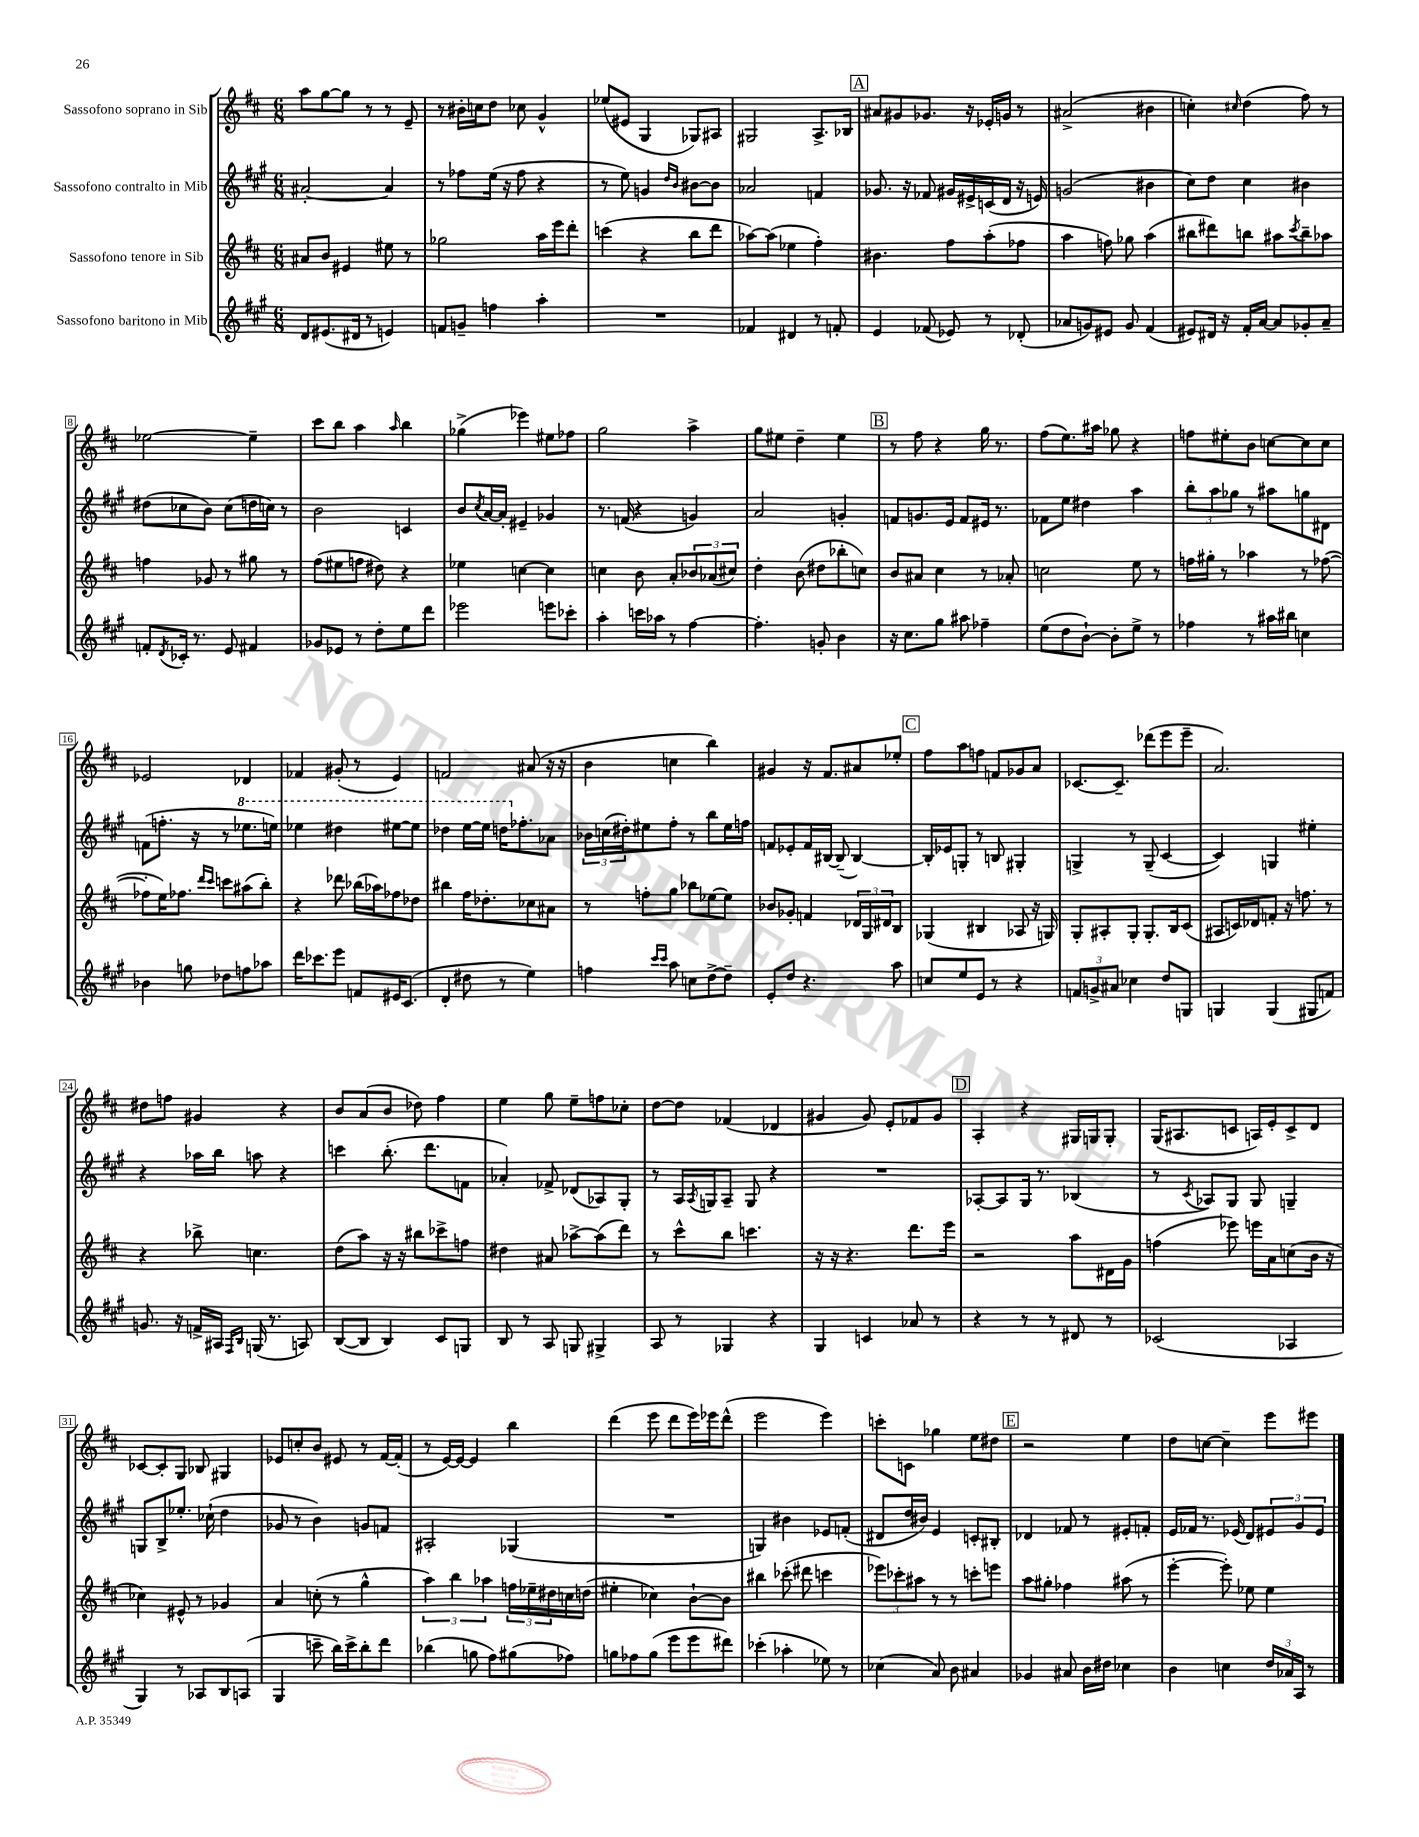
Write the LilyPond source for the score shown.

<<
\new StaffGroup <<
\new Staff = "s0" \with { instrumentName = "Sassofono soprano in Sib" } {
    \clef treble \key d \major \numericTimeSignature \time 6/8
    a''8 g''8~ g''8 r8 r8 e'8-- |
    r8 bis'16-. c''16 d''8 ces''8 g'4-^ |
    ees''8( eis'8 g4 ges8) ais8 |
    gis2 a8.-> bes16 |
    \mark \markup { \box "A" } ais'8 gis'8 ges'8. r16 ees'16-. g'16 r8 |
    ais'2->( bis'4 |
    c''4-.) \grace { cis''16 } d''4( fis''8) r8 |
    ees''2~ ees''4-- |
    cis'''8 b''8 a''4 \grace { a''16 } b''4 |
    ges''4->( ees'''4) eis''8 fes''8 |
    g''2 a''4-> |
    g''8 eis''8 d''4-- eis''4 |
    \mark \markup { \box "B" } r8 fis''8 r4 g''16 r8. |
    fis''8( e''8.) ais''16 ges''8 r4 |
    f''8 eis''8-. b'8 c''8~ c''8 c''8 |
    ees'2 des'4 |
    fes'4 gis'8-.( r8 e'4) |
    f'2 ais'8( r16 r16 |
    b'4 c''4 b''4) |
    gis'4 r16 fis'8. ais'8 ees''8-. |
    \mark \markup { \box "C" } fis''8 a''8 f''8 f'8 ges'8 a'8 |
    ces'8.~ ces'8.-- des'''8( e'''8 e'''8-- |
    a'2.) |
    dis''8 f''8 gis'4 r4 |
    b'8 a'8( b'8 des''8) fis''4 |
    e''4 g''8 e''8-- f''8 ces''8-. |
    d''8~ d''8 fes'4( des'4 |
    gis'4 gis'8) e'8-. fes'8 gis'8 |
    \mark \markup { \box "D" } a4-. r4 gis16 g16 g8-. |
    g16( ais8. c'8 a16) e'16-. c'8-> d'8 |
    ces'8~ ces'8-. g8 bes8 gis4 |
    ees'8 c''8-. b'8 eis'8 r8 fis'16~ fis'16-.( |
    r8 e'16~) e'16~ e'4 b''4 |
    d'''4( e'''8 d'''8 e'''16) ees'''16 d'''8-^( |
    e'''2 e'''4) |
    c'''8-. c'8 ges''4 e''8 dis''8 |
    \mark \markup { \box "E" } r2 e''4 |
    d''8 c''8~ c''4-- e'''8 eis'''8 \bar "|." |
}
\new Staff = "s1" \with { instrumentName = "Sassofono contralto in Mib" } {
    \clef treble \key a \major \numericTimeSignature \time 6/8
    ais'2~-. ais'4 |
    r8 fes''8 e''16( r16 fes''8 r4 |
    r8 e''8) g'4 \grace { d''16 b'16 } bis'8~ bis'8 |
    aes'2 f'4 |
    \mark \markup { \box "A" } ges'8. r16 fes'8 gis'16 eis'16-> c'16( d'16 r16 e'16) |
    g'2( bis'4 |
    cis''8) d''8 cis''4 bis'4 |
    dis''8( ces''8 b'8) ces''8( d''16 c''16) r8 |
    b'2 c'4 |
    b'8 \acciaccatura { cis''8 } a'16~ a'16-. eis'4-- ges'4 |
    r8. f'16( r4 g'4) |
    a'2 g'4-. |
    \mark \markup { \box "B" } f'8 g'8. e'16 f'8 eis'16 r8. |
    fes'8 e''8 dis''4 a''4 |
    \tuplet 3/2 { b''8-. a''8 ges''8 } r8 ais''8 g''8 dis'8 |
    f'8( f''8.-. r16 r8 \ottava #1 ees'''8. e'''16) |
    ees'''4 dis'''4 eis'''8~ eis'''8 |
    des'''4 e'''16~ e'''16 d'''16 \ottava #0 fes''8.-. aes'8 |
    \tuplet 3/2 { bes'16 c''16( dis''16-.) } eis''8 fis''8-. r8 b''8 eis''16 f''16 |
    f'8 ees'8-. f'16 bis16~ bis8--( bis4~) |
    \mark \markup { \box "C" } bis16-. ees'16 g8-. r8 b8 gis4-. |
    g4-> r8 g8--( cis'4~ |
    cis'4) g4 eis''4-. |
    r4 aes''16 b''16 a''8 r4 |
    c'''4 b''8.-.( d'''8. f'8 |
    aes'4-.) fes'8-> des'8( aes8) gis8-. |
    r8 a16 \acciaccatura { a8 } g16 a8-- g8 r4 |
    R2. |
    \mark \markup { \box "D" } aes8~-. aes8 gis16 r8. bes4( |
    r8 \acciaccatura { cis'8 } aes8) gis8 gis8 g4-- |
    g8 b8-> ees''8.-. ces''16-!( d''4 |
    ges'8 r8 b'4) g'8 f'8 |
    ais2-. ges4( |
    R2. |
    g4) bis'4 ees'8 f'8-.( |
    dis'8 d''16 bis'16) e'4 c'8-. bis8-. |
    \mark \markup { \box "E" } des'4 fes'8 r8 eis'8-. f'8-. |
    e'16 fes'16 r8. ees'16( d'8) \tuplet 3/2 { eis'8 gis'8 eis'8 } \bar "|." |
}
\new Staff = "s2" \with { instrumentName = "Sassofono tenore in Sib" } {
    \clef treble \key d \major \numericTimeSignature \time 6/8
    ais'8 b'8 eis'4 eis''8 r8 |
    ges''2 a''16 e'''16 d'''8-. |
    c'''4( r4 b''8 d'''8 |
    aes''8~) aes''8( ees''4 fis''4-.) |
    \mark \markup { \box "A" } bis'4. fis''8 a''8-.( fes''8 |
    a''4 f''8) ges''8 a''4( |
    bis''8 dis'''8) b''8 ais''8 \acciaccatura { cis'''8 } b''8-- aes''8 |
    f''4 ges'8 r8 gis''8 r8 |
    fis''8( eis''8 f''8 dis''8) r4 |
    ees''4 c''4~ c''4 |
    c''4 b'8 a'8-. \tuplet 3/2 { bes'8 aes'8( cis''8) } |
    d''4-. b'8( dis''8 bes''8-. c''8) |
    \mark \markup { \box "B" } b'8 ais'8 cis''4 r8 aes'8-. |
    c''2 e''8 r8 |
    f''16 gis''16-. r8 aes''4 r8 fes''8~( |
    fes''8-. e''16) fes''8. \grace { d'''16 cis'''16 } c'''8 ais''8( b''8-.) |
    r4 des'''8 bes''16( aes''16) fes''8 des''8 |
    bis''4 fis''16 des''8.-. ces''8 ais'8 |
    r8 f''8-. g''8 bes''8 ees''8~ ees''8 |
    bes'8 ges'8-. f'4 \tuplet 3/2 { des'16 g16 dis'16 } b8 |
    \mark \markup { \box "C" } ges4( bis4 aes8 r16 g16) |
    g8-. ais8-. g8-. g8.-. b16 cis'8( |
    ais8 c'16) des'16 f'8-. r16 f''8. r8 |
    r4 bes''8-> c''4. |
    d''8( a''8) r16 r16 bis''8 ces'''8-> f''8 |
    dis''4 ais'8 aes''8~-> aes''8( d'''8) |
    r8 cis'''8-^ b''8 c'''4. |
    r16 r16 r4. d'''8. e'''16 |
    \mark \markup { \box "D" } r2 a''8 dis'16 g'16 |
    f''4( ees'''8) e'''16 a'16 c''8( b'16 r16 |
    ces''4) eis'8-^ r8 ges'4 |
    a'4 c''8-.( r8 g''4-^ |
    \tuplet 3/2 { a''4) b''4 aes''4 } \tuplet 3/2 { f''16 ees''16-- dis''16 } c''16 d''16( |
    eis''4-. ces''4) b'8~-! b'8 |
    bis''4 ces'''8-.( dis'''8 c'''4 |
    \tuplet 3/2 { ees'''8) ces'''8-. ais''8 } r8 r8 c'''8-. e'''8 |
    \mark \markup { \box "E" } a''8 gis''8-. fes''4 ais''8( r8 |
    e'''4~-. e'''8-.) ees''8 ees''4 \bar "|." |
}
\new Staff = "s3" \with { instrumentName = "Sassofono baritono in Mib" } {
    \clef treble \key a \major \numericTimeSignature \time 6/8
    d'8 eis'8.( dis'16 r8 e'4) |
    f'8 g'8-- f''4 a''4-. |
    R2. |
    fes'4 dis'4 r8 f'8-. |
    \mark \markup { \box "A" } e'4 fes'8( ees'8) r8 des'8-.( |
    aes'8 g'8) eis'8 g'8 fis'4( |
    eis'8) dis'16 r16 fis'16-. a'16~ a'8 ges'8-. a'8-- |
    f'8-. \acciaccatura { d'8 } ces'16-. r8. e'8 fis'4 |
    ges'8 ees'8 r8 d''8-. e''8 d'''8 |
    ees'''2 e'''8 ces'''8-. |
    a''4-. c'''16 aes''16 r8 fis''4~ |
    fis''4.-. g'8-. b'4 |
    \mark \markup { \box "B" } r16 cis''8. gis''8 ais''8 fes''4-- |
    e''8( d''8 b'8~-!) b'8-. e''8-> r8 |
    fes''4 r8 ais''16 bis''16 c''4 |
    bes'4 g''8 des''8 f''8 aes''8 |
    d'''16 ces'''8. e'''8 f'8 eis'16 cis'8.( |
    d'4-. dis''8 r8 e''4) |
    f''4 \grace { cis'''16 cis'''16 } a''8 c''8 d''8~-> d''8-- |
    e'8-. d''8 r4. a''8 |
    \mark \markup { \box "C" } c''8 e''8 e'8 r8 r4 |
    \tuplet 3/2 { f'8 g'8-> ais'8 } ces''4 d''8 g8 |
    g4 g4( gis8 f'8) |
    g'8. r16 f'16-> ais16 \grace { fis16 b16 } g16( r8. a8) |
    b8~( b8 b4) cis'8 g8 |
    b8 r8 a8 g8 gis4-> |
    a8 r8 ges4 r4 |
    gis4 c'4 aes'8 r8 |
    \mark \markup { \box "D" } r4 r8 r8 dis'8 r8 |
    ces'2( aes4 |
    gis4) r8 aes8 b8 a8( |
    gis4 c'''8-- b''16) c'''16-> b''8-. d'''8 |
    bes''4( g''8 fis''8) gis''8( fes''8) |
    g''8 fes''8 g''8( e'''8 e'''8 dis'''8) |
    ces'''4-.( aes''4-. ees''8) r8 |
    ces''4( a'8) b'8 ais'4 |
    \mark \markup { \box "E" } ges'4 ais'8 b'16 dis''16 ces''4 |
    b'4 c''4 \tuplet 3/2 { d''16 aes'16 a16 } r8 \bar "|." |
}
>>
>>
\layout { \context { \Score \override BarNumber.stencil = #(make-stencil-boxer 0.1 0.3 ly:text-interface::print) } }
